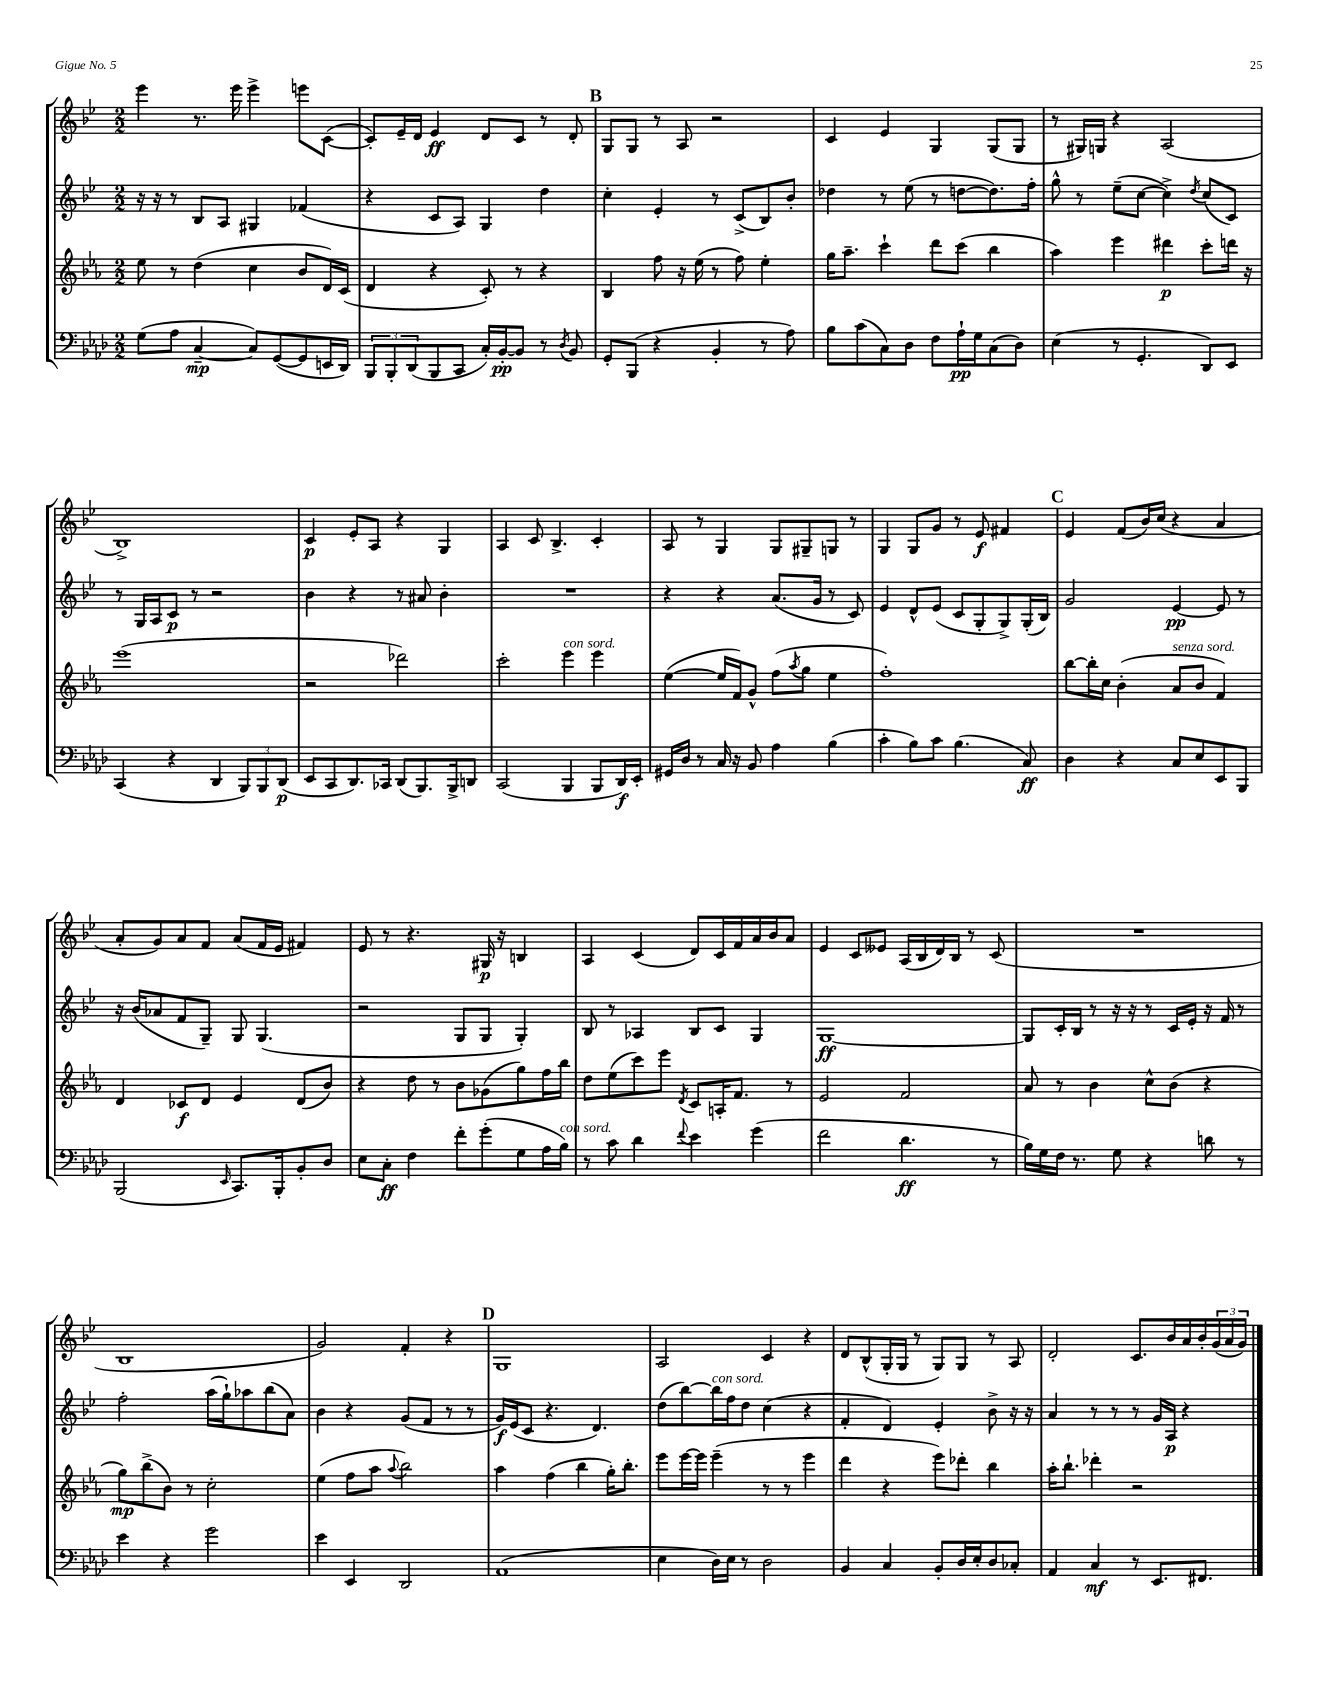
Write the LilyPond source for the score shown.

<<
\new StaffGroup <<
\new Staff = "s0" {
    \clef treble \key bes \major \numericTimeSignature \time 2/2
    ees'''4 r8. ees'''16 ees'''4-> e'''8 c'8~( |
    c'8-.) ees'16-- d'16 ees'4\ff d'8 c'8 r8 d'8-. |
    \mark \markup { \bold "B" } g8 g8 r8 a8 r2 |
    c'4 ees'4 g4 g8( g8 |
    r8 gis16) g16 r4 a2( |
    bes1->) |
    c'4\p ees'8-. a8 r4 g4 |
    a4 c'8 bes4.-> c'4-. |
    a8 r8 g4 g8 gis8-- g8 r8 |
    g4 g8 g'8 r8 ees'8\f fis'4 |
    \mark \markup { \bold "C" } ees'4 f'8( bes'16) c''16( r4 a'4 |
    a'8-. g'8) a'8 f'8 a'8( f'16 ees'16 fis'4) |
    ees'8 r8 r4. gis16\p r16 b4 |
    a4 c'4( d'8) c'16 f'16 a'16 bes'16 a'8 |
    ees'4 c'8 eeses'8 a16( bes16 d'16) bes16 r8 c'8( |
    R1 |
    bes1 |
    g'2) f'4-. r4 |
    \mark \markup { \bold "D" } g1 |
    a2 c'4 r4 |
    d'8 bes8-^( g16-. g16 r8 g8) g8 r8 a8 |
    d'2-. c'8. bes'16 a'16 bes'16-. \tuplet 3/2 { g'16( a'16 g'16) } \bar "|." |
}
\new Staff = "s1" {
    \clef treble \key bes \major \numericTimeSignature \time 2/2
    r16 r16 r8 bes8 a8 gis4 fes'4( |
    r4 c'8 a8) g4 d''4 |
    \mark \markup { \bold "B" } c''4-. ees'4-. r8 c'8->( bes8) bes'8-. |
    des''4 r8 ees''8( r8 d''8~ d''8.) f''16-. |
    g''8-^ r8 ees''8--( c''8~ c''4->) \acciaccatura { d''8 } c''8( c'8) |
    r8 g16 a16 c'8\p r8 r2 |
    bes'4 r4 r8 ais'8 bes'4-. |
    R1 |
    r4 r4 a'8.( g'16 r8 c'8) |
    ees'4 d'8-^ ees'8( c'8 g8-. g8->) g16-.( bes16) |
    \mark \markup { \bold "C" } g'2 ees'4~\pp ees'8 r8 |
    r16 bes'16( aes'8 f'8 g8--) g8 g4.( |
    r2 g8 g8 g4-.) |
    bes8 r8 aes4 bes8 c'8 g4 |
    g1~\ff |
    g8 c'16-. bes16 r8 r16 r16 r8 c'16 ees'16-. r16 f'16 r8 |
    f''2-. a''16( g''16-!) aes''8 bes''8( a'8) |
    bes'4 r4 g'8( f'8 r8 r8 |
    \mark \markup { \bold "D" } g'16\f) ees'16( c'8 r4. d'4.) |
    d''8( bes''8~) bes''16^\markup { \italic "con sord." } f''16 d''8 c''4( r4 |
    f'4-. d'4) ees'4-. bes'8-> r16 r16 |
    a'4 r8 r8 r8 g'16 a16\p r4 \bar "|." |
}
\new Staff = "s2" {
    \clef treble \key ees \major \numericTimeSignature \time 2/2
    ees''8 r8 d''4( c''4 bes'8 d'16) c'16( |
    d'4 r4 c'8-.) r8 r4 |
    \mark \markup { \bold "B" } bes4 f''8 r16 ees''16( r8 f''8) ees''4-. |
    g''16 aes''8.-- c'''4-! d'''8 c'''8( bes''4 |
    aes''4) ees'''4 dis'''4\p c'''8-. d'''16 r16 |
    ees'''1( |
    r2 des'''2) |
    c'''2-. ees'''4^\markup { \italic "con sord." } ees'''4 |
    ees''4~( ees''16 f'16) g'8-^ f''8( \acciaccatura { aes''8 } g''8 ees''4 |
    f''1-.) |
    \mark \markup { \bold "C" } bes''8~ bes''16-. c''16 bes'4-.( aes'8^\markup { \italic "senza sord." } bes'8 f'4) |
    d'4 ces'8\f d'8 ees'4 d'8( bes'8) |
    r4 d''8 r8 bes'8 ges'8( g''8) f''16 bes''16 |
    d''8 ees''8( c'''8) ees'''8 \acciaccatura { d'8 } c'8 a16-. f'8. r8 |
    ees'2 f'2 |
    aes'8 r8 bes'4 c''8-^ bes'8( r4 |
    g''8\mp) bes''8->( bes'8) r8 c''2-. |
    ees''4( f''8 aes''8 \appoggiatura { aes''8 } bes''2) |
    \mark \markup { \bold "D" } aes''4 f''4( bes''4 g''16-.) bes''8.-. |
    ees'''8 ees'''16~ ees'''16 ees'''4--( r8 r8 ees'''4 |
    d'''4 r4 ees'''8) des'''8-. bes''4 |
    aes''16-. bes''8.-! des'''4-. r2 \bar "|." |
}
\new Staff = "s3" {
    \clef bass \key aes \major \numericTimeSignature \time 2/2
    g8( aes8 c4~--\mp c8) g,8~( g,8 e,16 des,16) |
    \tuplet 3/2 { bes,,8 bes,,8-. des,8( } bes,,8 c,8 c16-.) bes,16~-.\pp bes,8 r8 \acciaccatura { des8 } bes,8 |
    \mark \markup { \bold "B" } g,8-. bes,,8( r4 bes,4-. r8 aes8) |
    bes8 c'8( c8) des8 f8 aes16-!\pp g16 c8( des8) |
    ees4( r8 g,4.-. des,8) ees,8 |
    c,4( r4 des,4 \tuplet 3/2 { bes,,8) bes,,8 des,8\p( } |
    ees,8 c,8 des,8.) ces,16 des,8( bes,,8.) bes,,16-> d,8 |
    c,2( bes,,4 bes,,8 des,16\f) ees,16-. |
    gis,16 des16 r8 c16 r16 bes,8 aes4 bes4( |
    c'4-. bes8) c'8 bes4.( c8\ff) |
    \mark \markup { \bold "C" } des4 r4 c8 ees8 ees,8 bes,,8 |
    bes,,2( \grace { ees,16 } c,8.) bes,,16-. bes,8-. des8 |
    ees8 c8-.\ff f4 f'8-. g'8-.( g8 aes16 bes16^\markup { \italic "con sord." }) |
    r8 c'8 des'4 \appoggiatura { f'8 } ees'4 g'4( |
    f'2 des'4.\ff r8 |
    bes16) g16 f16 r8. g8 r4 d'8 r8 |
    ees'4 r4 g'2 |
    ees'4 ees,4 des,2 |
    \mark \markup { \bold "D" } aes,1( |
    ees4 des16) ees16 r8 des2 |
    bes,4 c4 bes,8-. des16 ees16-. des8 ces8-. |
    aes,4 c4\mf r8 ees,8. fis,8. \bar "|." |
}
>>
>>
\layout { \context { \Score \remove "Bar_number_engraver" } }
